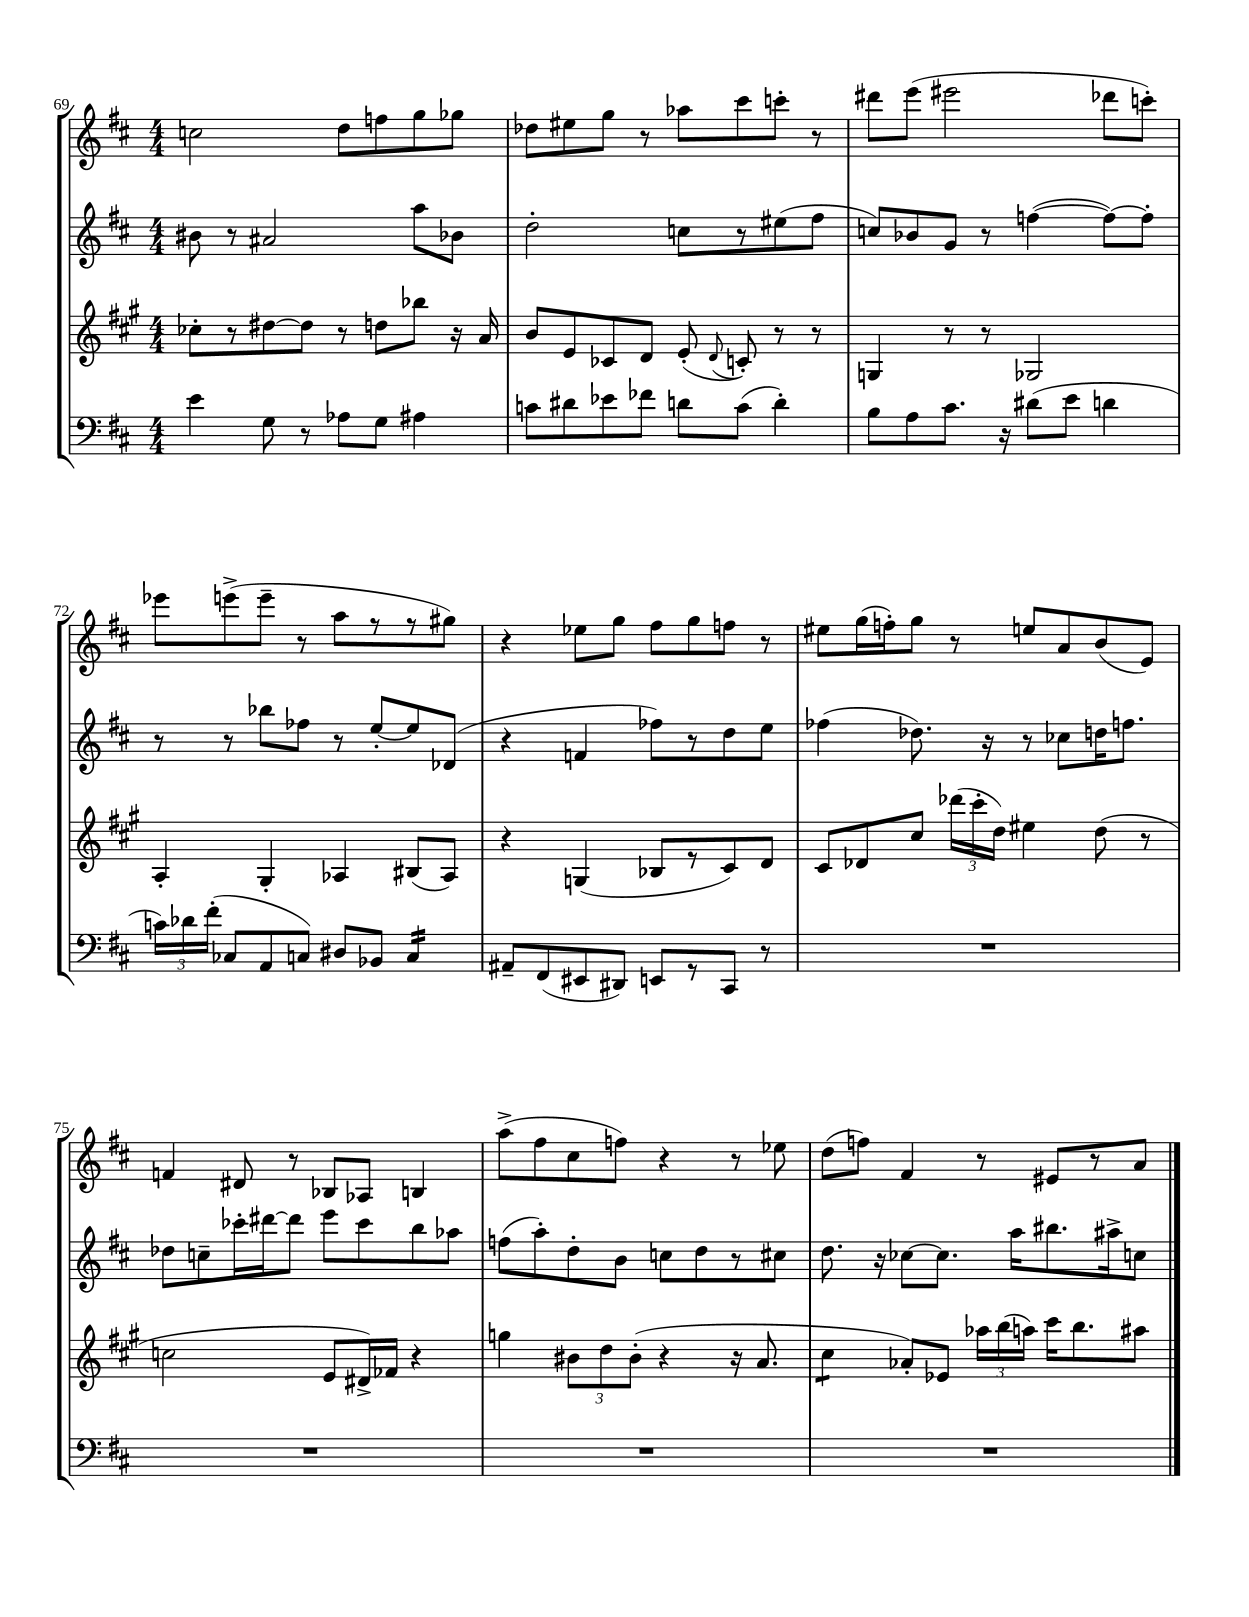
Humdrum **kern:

**kern	**kern	**kern	**kern
*staff4	*staff3	*staff2	*staff1
*clefF4	*clefG2	*clefG2	*clefG2
*k[f#c#]	*k[f#c#g#]	*k[f#c#]	*k[f#c#]
*M4/4	*M4/4	*M4/4	*M4/4
4e\	8cc-'\L	8b#\	2cc\
.	8r	8r	.
8G\	[8dd#\	2a#/	.
8r	8dd#\]J	.	.
8A-\L	8r	.	8dd\L
8G\J	8dd\L	.	8ff\
4A#\	8bb-\J	8aa\L	8gg\
.	16r	8b-\J	8gg-\J
.	16a/	.	.
=	=	=	=
8c\L	8b/L	2dd'\	8dd-\L
8d#\	8e/	.	8ee#\
8e-\	8c-/	.	8gg\J
8f-\J	8d/J	.	8r
8d\L	(8e'/	8cc\L	8aa-\L
.	8qqd/	.	.
(8c\J	8c'/)	8r	8ccc#\
4d'\)	8r	(8ee#\	8ccc'\J
.	8r	8ff#\J	8r
=	=	=	=
8B\L	4G/	8cc/L)	8ddd#\L
8A\	.	8b-/	(8eee\J
8.c#\J	8r	8g/J	2eee#\
.	8r	8r	.
16r	.	.	.
(8d#\L	2G-/	([4ff\	.
8e\J	.	.	.
4d\	.	8ff\_L)	8ddd-\L
.	.	8ff'\]J	8ccc'\J)
=	=	=	=
24c\LL)	4A'/	8r	8eee-\L
24d-\	.	.	.
(24f#'\JJ	.	.	.
8C-/L	.	8r	(8eee^\
8AA/	4G#'/	8bb-\L	8eee~\J
8C/J)	.	8ff-\J	8r
8D#/L	4A-/	8r	8aa\L
8BB-/J	.	[8ee'/L	8r
4C/	(8B#/L	8ee/]	8r
.	8A-/J)	(8d-/J	8gg#\J)
=	=	=	=
8AA#~/L	4r	4r	4r
(8FF#/	.	.	.
8EE#/	(4G/	4f/	8ee-\L
8DD#/J)	.	.	8gg\J
8EE/L	8B-/L	8ff-\L)	8ff#\L
8r	8r	8r	8gg\
8CC#/J	8c#/)	8dd\	8ff\J
8r	8d/J	8ee\J	8r
=	=	=	=
1r	8c#/L	(4ff-\	8ee#\L
.	8d-/	.	(16gg\L
.	.	.	16ff'\J)
.	8cc#/J	8.dd-\)	8gg\J
.	(24ddd-\LL	.	8r
.	24ccc#'\	.	.
.	.	16r	.
.	24dd\JJ)	.	.
.	4ee#\	8r	8ee/L
.	.	8cc-\L	8a/
.	(8dd\	16dd\K	(8b/
.	.	8.ff\J	.
.	8r	.	8e/J)
=	=	=	=
1r	2cc\	8dd-\L	4f/
.	.	8cc~\	.
.	.	16ccc-'\L	8d#/
.	.	[16ddd#\J	.
.	.	8ddd#\]J	8r
.	8e/L	8eee\L	8B-/L
.	16d#^/L)	8ccc-\	8A-/J
.	16f-/JJ	.	.
.	4r	8bb\	4B/
.	.	8aa-\J	.
=	=	=	=
1r	4gg\	(8ff\L	(8aa^\L
.	.	8aa'\)	8ff#\
.	12b#\L	8dd'\	8cc#\
.	12dd\	.	.
.	.	8b\J	8ff\J)
.	(12b#'\J	.	.
.	4r	8cc\L	4r
.	.	8dd\	.
.	16r	8r	8r
.	8.a/	.	.
.	.	8cc#\J	8ee-\
=	=	=	=
1r	4cc#\	8.dd\	(8dd\L
.	.	.	8ff\J)
.	.	16r	.
.	8a-'/L)	[8cc-\L	4f#/
.	8e-/J	8.cc-\]J	.
.	24aa-\LL	.	8r
.	(24bb\	.	.
.	.	16aa\LK	.
.	24aa\JJ)	.	.
.	16ccc#\LK	8.bb#\	8e#/L
.	8.bb\	.	.
.	.	.	8r
.	.	16aa#^\k	.
.	8aa#\J	8cc\J	8a/J
==	==	==	==
*-	*-	*-	*-
